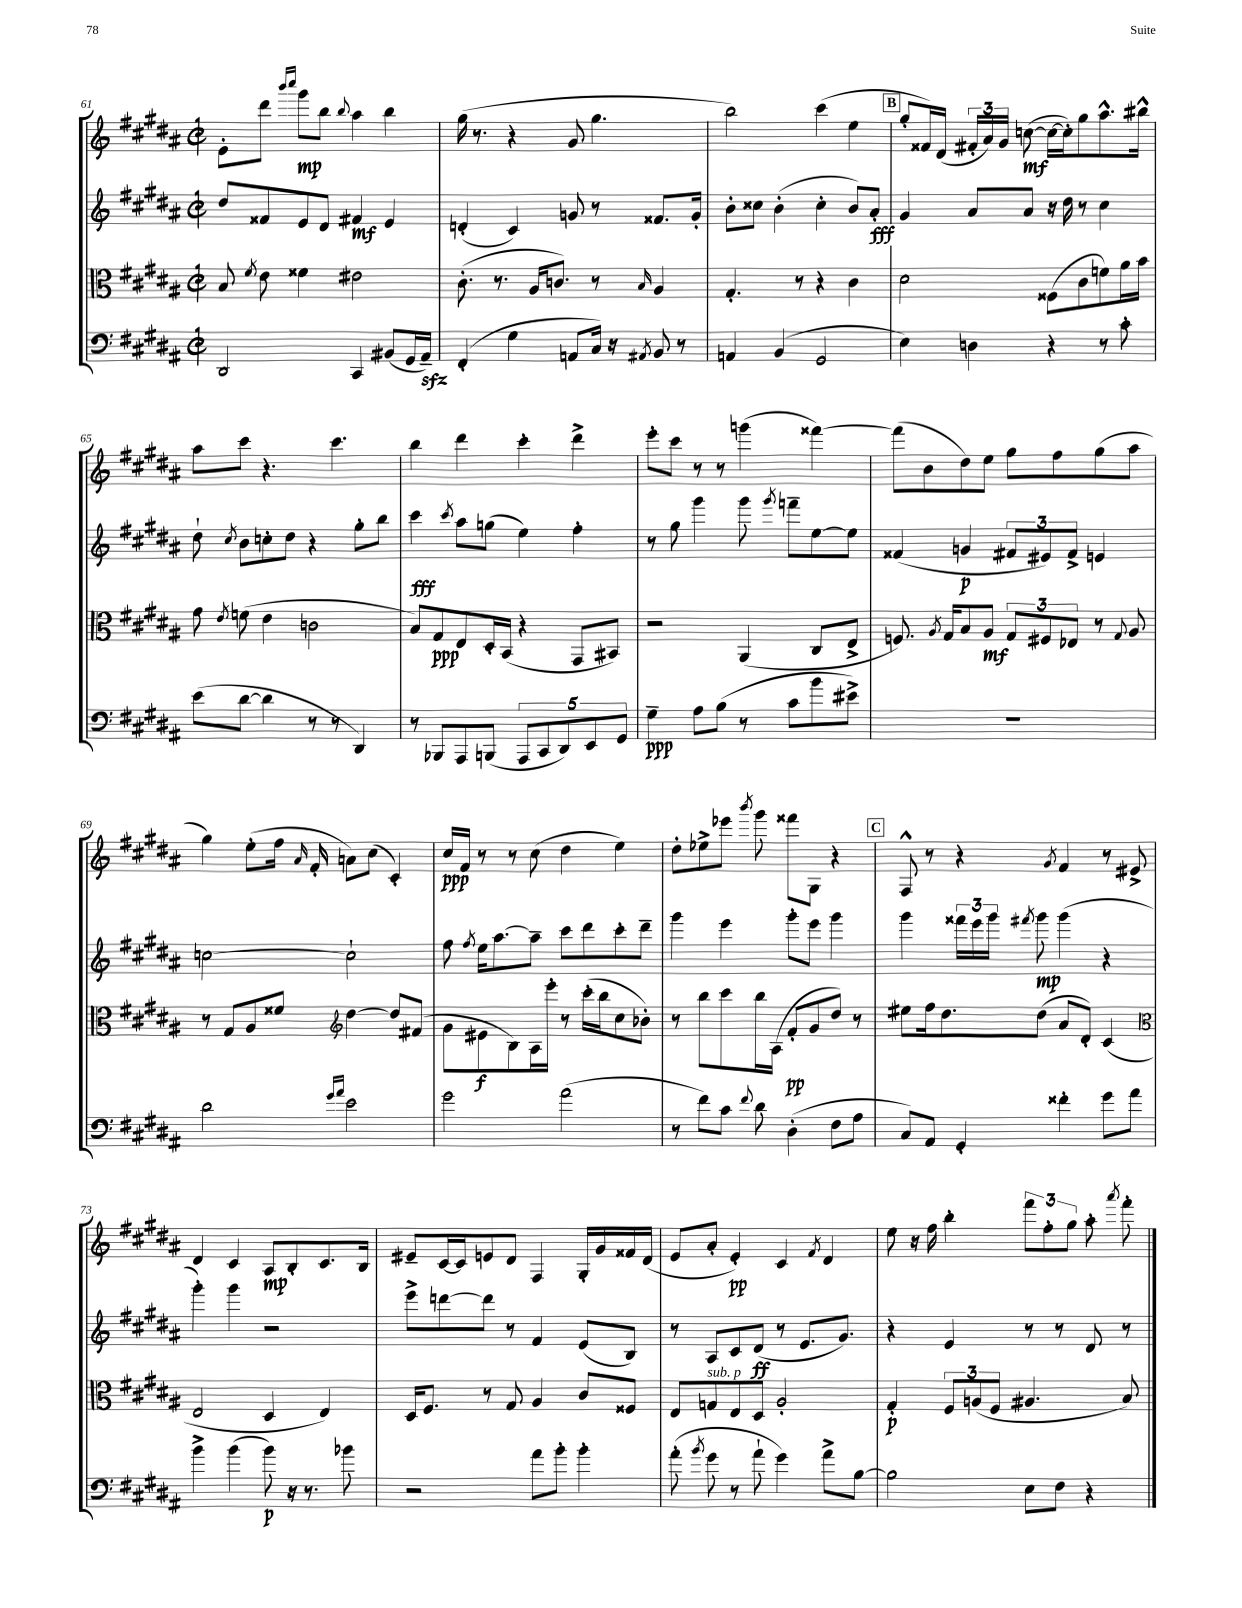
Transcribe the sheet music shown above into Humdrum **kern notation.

**kern	**kern	**kern	**kern
*staff4	*staff3	*staff2	*staff1
*clefF4	*clefC3	*clefG2	*clefG2
*k[f#c#g#d#a#]	*k[f#c#g#d#a#]	*k[f#c#g#d#a#]	*k[f#c#g#d#a#]
*M2/2	*M2/2	*M2/2	*M2/2
*met(c|)	*met(c|)	*met(c|)	*met(c|)
2DD#	8B	8dd#	8e'
.	8qf#	.	.
.	8e	8f##	8ddd#
.	.	.	16qqbbb
.	.	.	16qqcccc#
.	4f##	8e	8ggg#
.	.	8d#	8bb
.	.	.	8qqbb
4CC#	2e#	4f#	4aa#
(8BB#	.	4e	4bb
16GG#	.	.	.
16AA#~)	.	.	.
=	=	=	=
(4FF#'	(8.c#'	(4d'	(16gg#
.	.	.	8.r
.	8.r	.	.
4G#	.	4c#)	4r
.	16A#	.	.
.	8.c)	.	.
8AA	.	8g	8g#
16C#)	8r	8r	4.gg#
16r	.	.	.
8qAA#	16qqB	.	.
8BB	4A#	8.f##	.
8r	.	.	.
.	.	16g'	.
=	=	=	=
4AA	4.G#'	8b'	2bb)
.	.	8cc##	.
(4BB	.	(4b'	.
.	8r	.	.
2GG#	4r	4cc##'	(4ccc#
.	4c#	8b)	4ee
.	.	8a#'	.
=	=	=	=
4E)	2d#	4g#	8gg#'
.	.	.	16f##)
.	.	.	(16d#
4D	.	8a#	24f#'
.	.	.	24a#)
.	.	.	24g#
.	.	8a#	([8cc
4r	(8F##	16r	16cc_
.	.	16dd#	16cc'])
.	8c#	8r	8gg#
8r	8f)	4cc#	8.aa#^^
8c#'	16a#	.	.
.	16b	.	16bb#^^
=	=	=	=
(8e	8g#	8dd#`	8aa#
.	8qe	8qcc#	.
[8d#	(8f	8b	8ccc#
4d#]	4e	8cc'	4.r
.	.	8dd#	.
8r	2c	4r	.
8r	.	.	4.ccc#
4DD#)	.	8gg#'	.
.	.	8bb	.
=	=	=	=
8r	8B)	4ccc#	4bb
8BBB-	8G#	.	.
.	.	8qccc#	.
8AAA#	8E	8aa#	4ddd#
(8BBB	16D#'	(8gg	.
.	(16BB	.	.
10AAA#	4r	4ee)	4ccc#'
10CC#	.	.	.
10DD#)	.	.	.
.	8GG#	4ff#'	4ddd#^
10EE	.	.	.
.	8BB#)	.	.
10GG#	.	.	.
=	=	=	=
4G#~	2r	8r	8eee'
.	.	8gg#	8ccc#
8A#	.	4ggg#	8r
(8B	.	.	8r
8r	(4AA#	8ggg#	(4ggg
.	.	8qggg#	.
8c#	.	8fff~	.
8b	8C#	[8ee	[4fff##)
8e#^)	8E^	8ee]	.
=	=	=	=
1r	8.F)	(4f##	(8fff##]
.	.	.	8b
.	8qA#	.	.
.	16G#	.	.
.	8B	4g	8dd#)
.	8A#	.	8ee
.	12G#	12f#	8gg#
.	12F#	12e#)	.
.	.	.	8ff#
.	12E-	12f#^	.
.	8r	4e	(8gg#
.	8qqG#	.	.
.	8A#	.	8aa#
=	=	=	=
2d#	8r	[2cc	4gg#)
.	8G#	.	.
.	8A#	.	(8ee'
.	8f##	.	16ff#
.	.	.	16qqa#
.	.	.	16f#'
*	*clefG2	*	*
16qqg#	.	.	.
16qqa#	.	.	.
2e	[4dd#	2cc`]	8a)
.	.	.	(8cc#
.	8dd#]	.	4c#')
.	(8f#	.	.
=	=	=	=
2g#	8g#	8ff#	16cc#
.	.	.	16f#
.	.	8qff#	.
.	8e#	16ee	8r
.	.	[8.aa#	.
.	8B)	.	8r
.	16A#	8aa#~]	(8cc#
.	16eee'	.	.
(2a#	8r	8ccc#	4dd#
.	(16ccc#'	8ddd#	.
.	16bb	.	.
.	8cc#	8ccc#'	4ee)
.	8b-')	8ddd#~	.
=	=	=	=
8r	8r	4ggg#	8dd#'
8f#)	8bb	.	8ee-^
8c#	8ccc#	4eee	8eee-
8qqf#	.	.	8qbbb
8d#	16bb	.	8ggg#
.	(16A#	.	.
(4D#'	8f#'	8ggg#'	8fff##
.	8g#	8eee	8G#
8F#	8dd#)	4ggg#	4r
8A#	8r	.	.
=	=	=	=
8C#)	8ee#	4ggg#	8F#^^
8AA#	16ff#	.	8r
.	8.dd#	.	.
4GG#'	.	24fff##	4r
.	.	24eee	.
.	.	24ggg#	.
.	.	8qfff#	.
.	(8dd#	8ggg#	.
.	.	.	8qg#
4f##'	8a#	(4ggg#	4f#
.	8d#')	.	.
8g#	(4c#	4r	8r
8a#	.	.	8e#^
=	=	=	=
*	*clefC3	*	*
4b^	2E	4ggg#')	4d#
(4b	.	4ggg#	4c#
8b)	4D#	2r	8A#
16r	.	.	8B'
8.r	.	.	.
.	4E)	.	8.c#
8b-	.	.	.
.	.	.	16B
=	=	=	=
2r	16D#	8eee^	8e#~
.	8.F#	.	.
.	.	[8ddd	[16c#
.	.	.	16c#]
.	8r	8ddd]	8e
.	8G#	8r	8d#
8a#	4A#	4f#	4F#
8b'	.	.	.
4b'	8c#	(8e	16G#'
.	.	.	16g#
.	8F##	8B)	16f##
.	.	.	(16d#
=	=	=	=
(8a#'	8E	8r	8e
8qb	.	.	.
8g#	8G	8A#	8a#'
8r	8E	8c#	4e')
8a#`	8D#	(8d#	.
4g#)	2A#'	8r	4c#
.	.	8.e	.
.	.	.	8qf#
8a#^	.	.	4d#
.	.	8.g#)	.
[8B	.	.	.
=	=	=	=
2B]	4G#'	4r	8ee
.	.	.	16r
.	.	.	16ff#
.	12F#	4e	4bb'
.	(12A	.	.
.	12F#	.	.
8E	4.A#	8r	12fff#
.	.	.	12ff#'
8F#	.	8r	.
.	.	.	12gg#
4r	.	8d#	8aa#'
.	.	.	8qaaa#
.	8B)	8r	8fff#'
==	==	==	==
*-	*-	*-	*-
